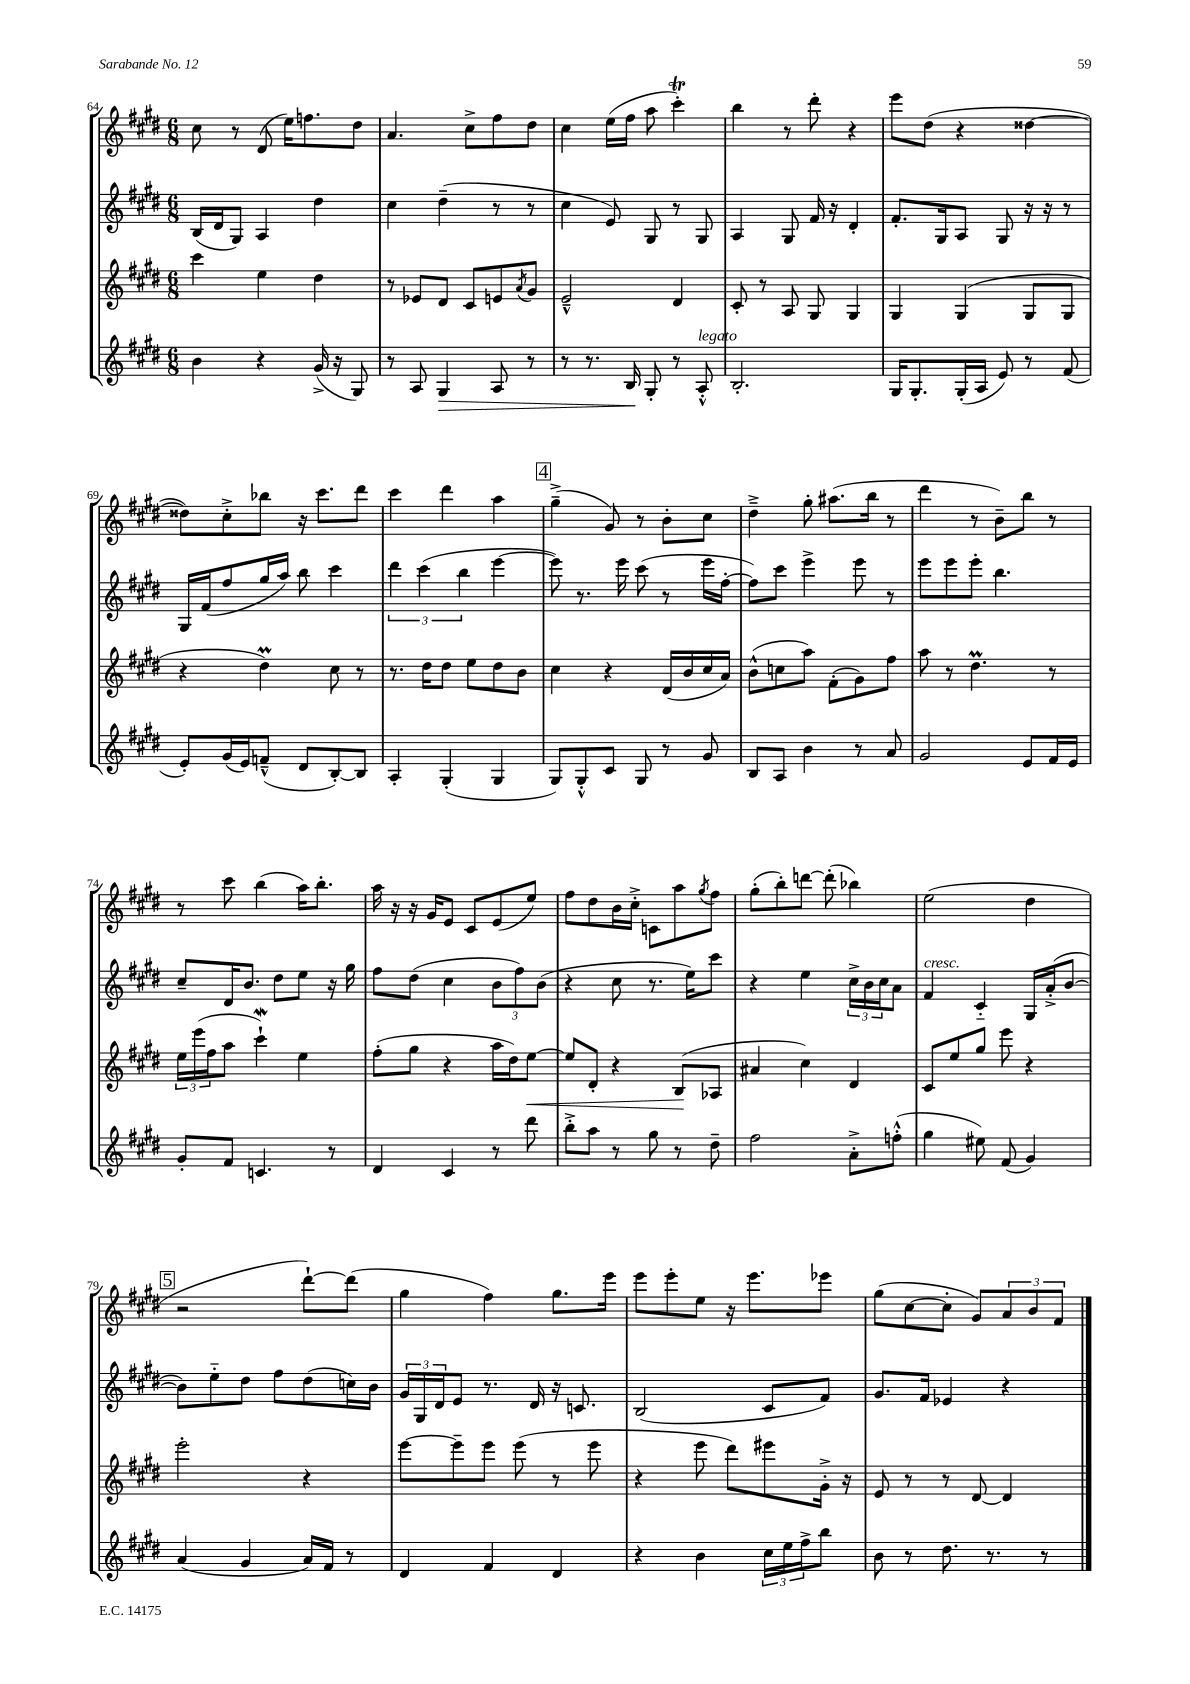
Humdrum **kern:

**kern	**kern	**kern	**kern
*staff4	*staff3	*staff2	*staff1
*clefG2	*clefG2	*clefG2	*clefG2
*k[f#c#g#d#]	*k[f#c#g#d#]	*k[f#c#g#d#]	*k[f#c#g#d#]
*M6/8	*M6/8	*M6/8	*M6/8
4b	4ccc#	(16B	8cc#
.	.	16d#	.
.	.	8G#)	8r
4r	4ee	4A	(8d#
.	.	.	16ee)
.	.	.	8.ff
(16g#^	4dd#	4dd#	.
16r	.	.	.
8G#)	.	.	8dd#
=	=	=	=
8r	8r	4cc#	4.a
8A	8e-	.	.
4G#	8d#	(4dd#~	.
.	8c#	.	8cc#^
8A	8e	8r	8ff#
.	8qa	.	.
8r	8g#	8r	8dd#
=	=	=	=
8r	2e~^^	4cc#	4cc#
8.r	.	.	.
.	.	8e)	(16ee
16B	.	.	16ff#
8G#'	.	8G#	8aa
8r	4d#	8r	4ccc#')
8A'^^	.	8G#	.
=	=	=	=
2.B'	8c#'	4A	4bb
.	8r	.	.
.	8A	8G#	8r
.	8G#	16f#	8ddd#'
.	.	16r	.
.	4G#	4d#'	4r
=	=	=	=
16G#	4G#	8.f#'	8eee
8.G#'	.	.	.
.	.	.	(8dd#
.	.	16G#	.
(16G#'	(4G#	8A	4r
16A	.	.	.
8e)	.	8G#	.
8r	8G#	16r	[4dd##
.	.	16r	.
(8f#	8G#	8r	.
=	=	=	=
8e')	4r	16G#	8dd##])
.	.	(16f#	.
(16g#	.	8ff#	8cc#'^
16e)	.	.	.
(8f~^^	4dd#)	16gg#	8bb-
.	.	16aa)	.
8d#	.	8bb	16r
.	.	.	8.ccc#
[8B')	8cc#	4ccc#	.
8B]	8r	.	8ddd#
=	=	=	=
4A'	8.r	6ddd#	4ccc#
.	.	(6ccc#	.
.	16dd#	.	.
(4G#'	8dd#	.	4ddd#
.	.	6bb	.
.	8ee	.	.
4G#	8dd#	[4eee	4aa
.	8b	.	.
=	=	=	=
8G#)	4cc#	8eee])	(4gg#~^
8G#'^^	.	8.r	.
8c#	4r	.	8g#)
.	.	16eee	.
8G#	.	(8ccc#	8r
8r	(16d#	8r	8b'
.	16b	.	.
8g#	16cc#	16eee	8cc#
.	16a)	[16ff#'	.
=	=	=	=
8B	(8b^^	8ff#])	4dd#~^
8A	8cc	8ccc#	.
4b	8aa)	4eee^	8gg#'
.	(8f#'	.	(8.aa#
8r	8g#)	8eee	.
.	.	.	16bb
8a	8ff#	8r	8r
=	=	=	=
2g#	8aa	8eee	4ddd#
.	8r	8eee	.
.	4.dd#	8eee'	8r
.	.	4.bb	8b~)
8e	.	.	8bb
16f#	8r	.	8r
16e	.	.	.
=	=	=	=
8g#'	24ee	8cc#~	8r
.	(24eee	.	.
.	24ff#	.	.
8f#	8aa	16d#	8ccc#
.	.	8.b	.
4.c	4ccc#`)	.	(4bb
.	.	8dd#	.
.	4ee	8ee	16aa)
.	.	.	8.bb'
8r	.	16r	.
.	.	16gg#	.
=	=	=	=
4d#	(8ff#'	8ff#	16aa
.	.	.	16r
.	8gg#	(8dd#	16r
.	.	.	16g#
4c#	4r	4cc#	8e
.	.	.	8c#
8r	16aa	12b	(8e
.	16dd#)	.	.
.	.	12ff#)	.
8ddd#	[8ee	.	8ee)
.	.	(12b	.
=	=	=	=
8bb'^	8ee]	4r	8ff#
8aa	8d#'	.	8dd#
8r	4r	8cc#	16b
.	.	.	16cc#'^
8gg#	.	8.r	8c
8r	(8B	.	8aa
.	.	16ee)	.
.	.	.	8qgg#
8dd#~	8A-	8ccc#	8ff#
=	=	=	=
2ff#	4a#	4r	(8gg#'
.	.	.	8bb')
.	4cc#)	4ee	[8ddd
.	.	.	(8ddd']
8a'^	4d#	24cc#^	4bb-)
.	.	24b	.
.	.	24cc#	.
(8ff'^^	.	8a	.
=	=	=	=
4gg#	8c#	4f#	(2ee
.	8ee	.	.
8ee#)	8gg#	4c#'~	.
(8f#	8eee	.	.
4g#)	4r	16G#	4dd#
.	.	(16a'^	.
.	.	[8b	.
=	=	=	=
(4a	2eee'	8b])	2r
.	.	8ee'~	.
4g#	.	8dd#	.
.	.	8ff#	.
16a)	4r	(8dd#	[8ddd#`)
16f#	.	.	.
8r	.	16cc)	(8ddd#]
.	.	16b	.
=	=	=	=
4d#	[8eee	24g#	4gg#
.	.	24G#	.
.	.	24d#	.
.	8eee~]	8e	.
4f#	8eee	8.r	4ff#)
.	(8eee	.	.
.	.	16d#	.
4d#	8r	16r	8.gg#
.	.	8.c	.
.	8eee	.	.
.	.	.	16eee
=	=	=	=
4r	4r	(2B	8eee
.	.	.	8eee'
4b	8eee	.	8ee
.	8ddd#)	.	16r
.	.	.	8.eee
24cc#	8eee#	8c#	.
24ee	.	.	.
24ff#^	.	.	.
8bb	16g#'^	8f#)	8eee-
.	16r	.	.
=	=	=	=
8b	8e	8.g#	(8gg#
8r	8r	.	[8cc#
.	.	16f#	.
8.dd#	8r	4e-	8cc#']
.	[8d#	.	8g#)
8.r	.	.	.
.	4d#]	4r	12a
.	.	.	12b
8r	.	.	.
.	.	.	12f#
==	==	==	==
*-	*-	*-	*-
